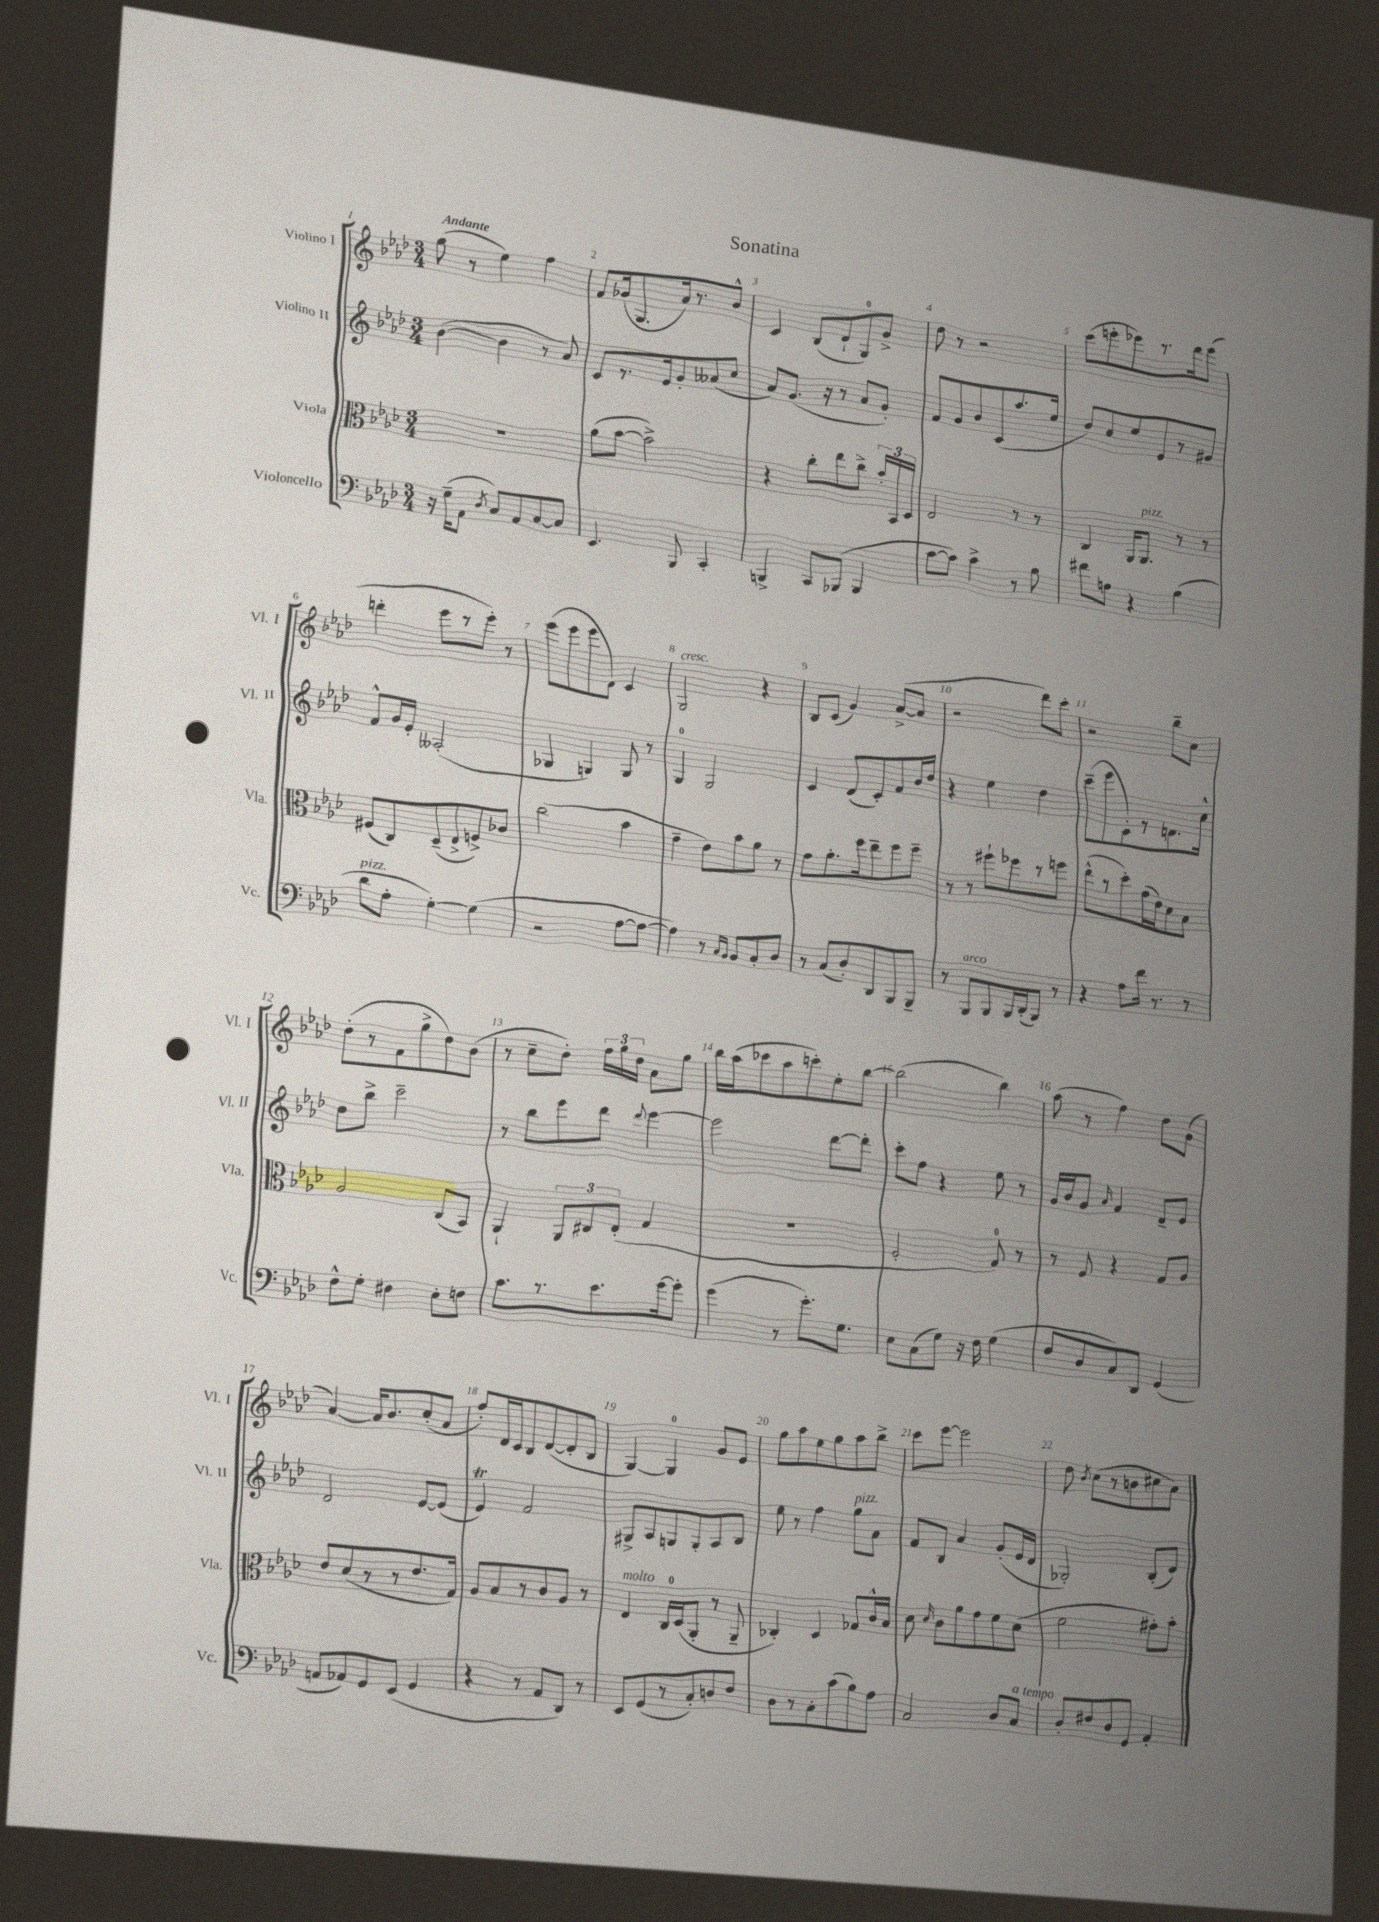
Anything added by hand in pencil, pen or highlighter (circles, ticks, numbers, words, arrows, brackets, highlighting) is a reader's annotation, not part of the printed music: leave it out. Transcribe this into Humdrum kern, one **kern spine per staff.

**kern	**kern	**kern	**kern
*part4	*part3	*part2	*part1
*staff4	*staff3	*staff2	*staff1
*I"Violoncello	*I"Viola	*I"Violino II	*I"Violino I
*I'Vc.	*I'Vla.	*I'Vl. II	*I'Vl. I
*clefF4	*clefC3	*clefG2	*clefG2
*k[b-e-a-d-]	*k[b-e-a-d-]	*k[b-e-a-d-]	*k[b-e-a-d-]
*M3/4	*M3/4	*M3/4	*M3/4
=1	=1	=1	=1
!	!	!	!LO:TX:a:B:t=Andante
16r	2.r	([4b-\	(8gg\
(16G~\KL	.	.	.
8AA-\J	.	.	8r
8qD-/	.	.	.
8C/L)	.	4b-\]	4ee-\)
8AA-/	.	.	.
[8C/	.	8r	4ff\
8C/J]	.	8a-/)	.
=2	=2	=2	=2
4.EE-/	(8a-\L	8c/L	8f/L
.	[8b-\J	8.r	(16g-X/k
.	.	.	8.G/
.	2b-^\])	.	.
.	.	16e-/k	.
8BBB-/	.	8g'/	16a-/k)
.	.	.	8.r
4CC'/	.	(8a--X/	.
.	.	8cc/J	8b-^^/J
=3	=3	=3	=3
4BBBn^/	4r	8a-/L)	4c/
.	.	(8.g/J	.
8CC/L	8cc'\L	.	(8B-/L
.	.	16r	.
(8BBB-X/J	8ee-\	8r	8d-`/
4BBB-/	8cc^\J	8a-/L	8G/)
.	24b-'/LL	8g'/J)	8g^/J
.	24BB-/	.	.
.	24D-/JJ	.	.
=4	=4	=4	=4
[8c\L	2E-/	8f/L	8dd-\
8c\J])	.	8g/	8r
4c^\	.	8b-/	2r
.	.	(8c/	.
8r	8r	8.aa-/	.
8B-\	8r	.	.
.	.	16ee-/Jk	.
=5	=5	=5	=5
8f#X\L	4C/	8dd-/L)	(8ccc\L
8An\J	.	8cc/	8eeen'\
4r	16AA-/KL	8ee-/	8eee-X\)
!	!LO:TX:a:i:t=pizz.	!	!
.	8.AA-/J	.	.
.	.	8e-/	8.r
(4B-\	8r	8r	.
.	.	.	16ddd-\k
.	8r	8g#X/J	(8eee-\J
!!LO:LB:g=z
=6	=6	=6	=6
!LO:TX:a:i:t=pizz.	!	!	!
8d-\L	(8F#X/L	8f^^/L	4dddn'\
8A-'\J	8C/)	16g/L	.
.	.	16e-'/JJ	.
[4G'\)	(8D-~/	(2A--X'/	8eee-\L
.	8E-^/	.	8r
(4G\]	8Fn^/)	.	8eee-'\J)
.	8c-X/J	.	8r
=7	=7	=7	=7
2r	(2cc\	4G-X/	(8eee-\L
.	.	.	8eee-\
.	.	4Gn/)	8eee-\
.	.	.	8d-\J)
[8A-\L	4b-\	8G/	4c/
8A-\J_	.	8r	.
=8	=8	=8	=8
!	!	!	!LO:TX:a:i:t=cresc.
4A-\])	4g~\	4G/	2G/
8r	8e-\L)	2G/	.
16qqC/LL	.	.	.
16qqBB-/JJ	.	.	.
8BB-/L	8b-\	.	.
8C'/	8a-\J	.	4r
8D-/J	8r	.	.
=9	=9	=9	=9
8r	8g\L	4c/	8B-/L
(8C/L	8.a-'\	.	(8c/J
8D-'/)	.	(8d-/L	4g/)
.	16ff\k	.	.
8DD-/	8ee-~\	8c'/)	.
8BBB-/	8ff\	8f/	([8a-^/L
8BBB-~/J	8ff~\J	16b-/L	8a-/J]
.	.	16dd-/JJ	.
=10	=10	=10	=10
8r	8r	4r	2r
!LO:TX:a:i:t=arco	!	!	!
8BBB-/L	8r	.	.
8BBB-/	8ff#X`\L	4ee-\	.
16BBB-/L	8ff-X\	.	.
(16DD-'/J	.	.	.
8BBB-/J)	8r	4dd-\	8ddd-\L)
8r	8ffn\J	.	8ccc'\J
=11	=11	=11	=11
4r	(8ee-^^\L	(8ccc~\L	2r
.	8r	8eee-\	.
8A-\L	8dd-'\)	8c'\)	.
16f\Jk	(16g\L	8r	.
8.r	16e-\J)	.	.
.	8d-\	8.dn\	8bb-~\L
8r	8B-\J	.	8cc\J
.	.	16cc^^\Jk	.
!!LO:LB:g=z
=12	=12	=12	=12
8F^^\L	2A-/	8dd-\L	(8dd-'\L
8G'\J	.	8bb-^\J	8r
4F#X\	.	2ccc~\	8f\
.	.	.	8gg^\
8E-'\L	(8C/L	.	8dd-\)
8Fn\J	8BB-/J)	.	(8b-\J
=13	=13	=13	=13
8.c\L	4AA-`/	8r	8r
.	.	8bb-\L	8cc~\L
8.r	.	.	.
.	12AA-/L	8eee-\	8dd-'\J)
.	12C#X/	.	.
8.e-\	.	8ddd-\J	24ff\LL
.	(12E-'/J	.	24gg\
.	.	.	24dd-\JJ
.	.	8qqddd-/	.
.	4G/	[4eee-\	8a-\L
[16g\k	.	.	.
8g'\J]	.	.	8gg\J
=14	=14	=14	=14
(4g\	2.r	2eee-\]	16bb-\LL
.	.	.	(16aa-\J
.	.	.	8ccc-X\
8r	.	.	8aa-\
8.g'\L)	.	.	8cccn'\)
.	.	[8ddd-\L	8ee-'\
8.G\J	.	.	.
.	.	8ddd-'\J]	[8bb-\J
=15	=15	=15	=15
8E-\L	2F'/	8ccc'\L	(2bb-\]
(8C\	.	8ff\J	.
8G\J)	.	4r	.
16r	.	.	.
16F\	.	.	.
(4G\	8G/)	8ee-\	4bb-\)
.	8r	8r	.
=16	=16	=16	=16
8F/L	8r	16g/LL	(8aa-\
.	.	16b-/J	.
8D-/	8F/	8g/J	8r
.	.	16qqa-/	.
8C/)	4r	4f/	4ff\)
8DD-/J	.	.	.
(4GG/	8G/L	8d-~/L	8dd-\L
.	8A-/J	8e-/J	(8g\J
!!LO:LB:g=z
=17	=17	=17	=17
8AAn/L	8e-/L	2d-/	[4a-/)
8AA-X/)	(8d-/	.	.
8GG/	8r	.	16a-/KL]
.	.	.	8.b-/
(8EE-/J	8r	.	.
4GG/	8.e-/	[8e-/L	(8cc'/
.	.	(8e-/J]	8a-/J
.	16G/Jk)	.	.
=18	=18	=18	=18
4r	8A-/L	4e-T/)	8ff'/L)
.	8B-/	.	16d-/L
.	.	.	16c/J
8r	8r	2f/	8B-/
8AA-/L	8c/	.	([8d-/
8DD-/J)	8A-/J	.	8d-'/]
8r	8r	.	8B-/J
=19	=19	=19	=19
!	!LO:TX:a:i:t=molto	!	!
8EE-/L	4E-/	8G#X^/L	[4G/)
(8GG/	.	8A-/	.
8r	16C/LL	8Gn/	4G/]
.	(16D-/J	.	.
8C'/)	8AA-'/J	8G'/	.
8Dn/	8r	8A-/	8g/L
8F/J	8AA-~/	8B-/J	8e-/J
=20	=20	=20	=20
8D-\L	4C-X'/)	8ee-\	8gg\L
8r	.	8r	8aa-\
8C'\	4D-/	4ff\	8ee-\
(8c\	.	.	8gg\
!	!	!LO:TX:a:i:t=pizz.	!
8B-\)	8G-X/L	8gg\L	8aa-\
8A-\J	16c^^/L	8a-\J	8bb-^\J
.	16B-/JJ	.	.
=21	=21	=21	=21
2C/	8d-\	8f/L	8ccc\L
.	16qqd-/	.	.
.	8c\L	8B-/J	[8eee-\J
.	8a-\	4a-/	2eee-\]
.	8g\	.	.
8D-/L	8f\	(8g'/L	.
!LO:TX:a:i:t=a tempo	!	!	!
8C/J	(8d-\J	16e-/L	.
.	.	16d-/JJ	.
=22	=22	=22	=22
8D-'/L	2f\	2G-X'/)	8dd-\
.	.	.	8qb-/
8F#X/	.	.	(8cc\L
8D-/	.	.	8r
8GG/J	.	.	8bn\
4AA-'/	8g#X'\L)	(8B-'/L	8cc#X\
.	8b-'\J	8d-/J)	8a-\J)
==	==	==	==
*-	*-	*-	*-
